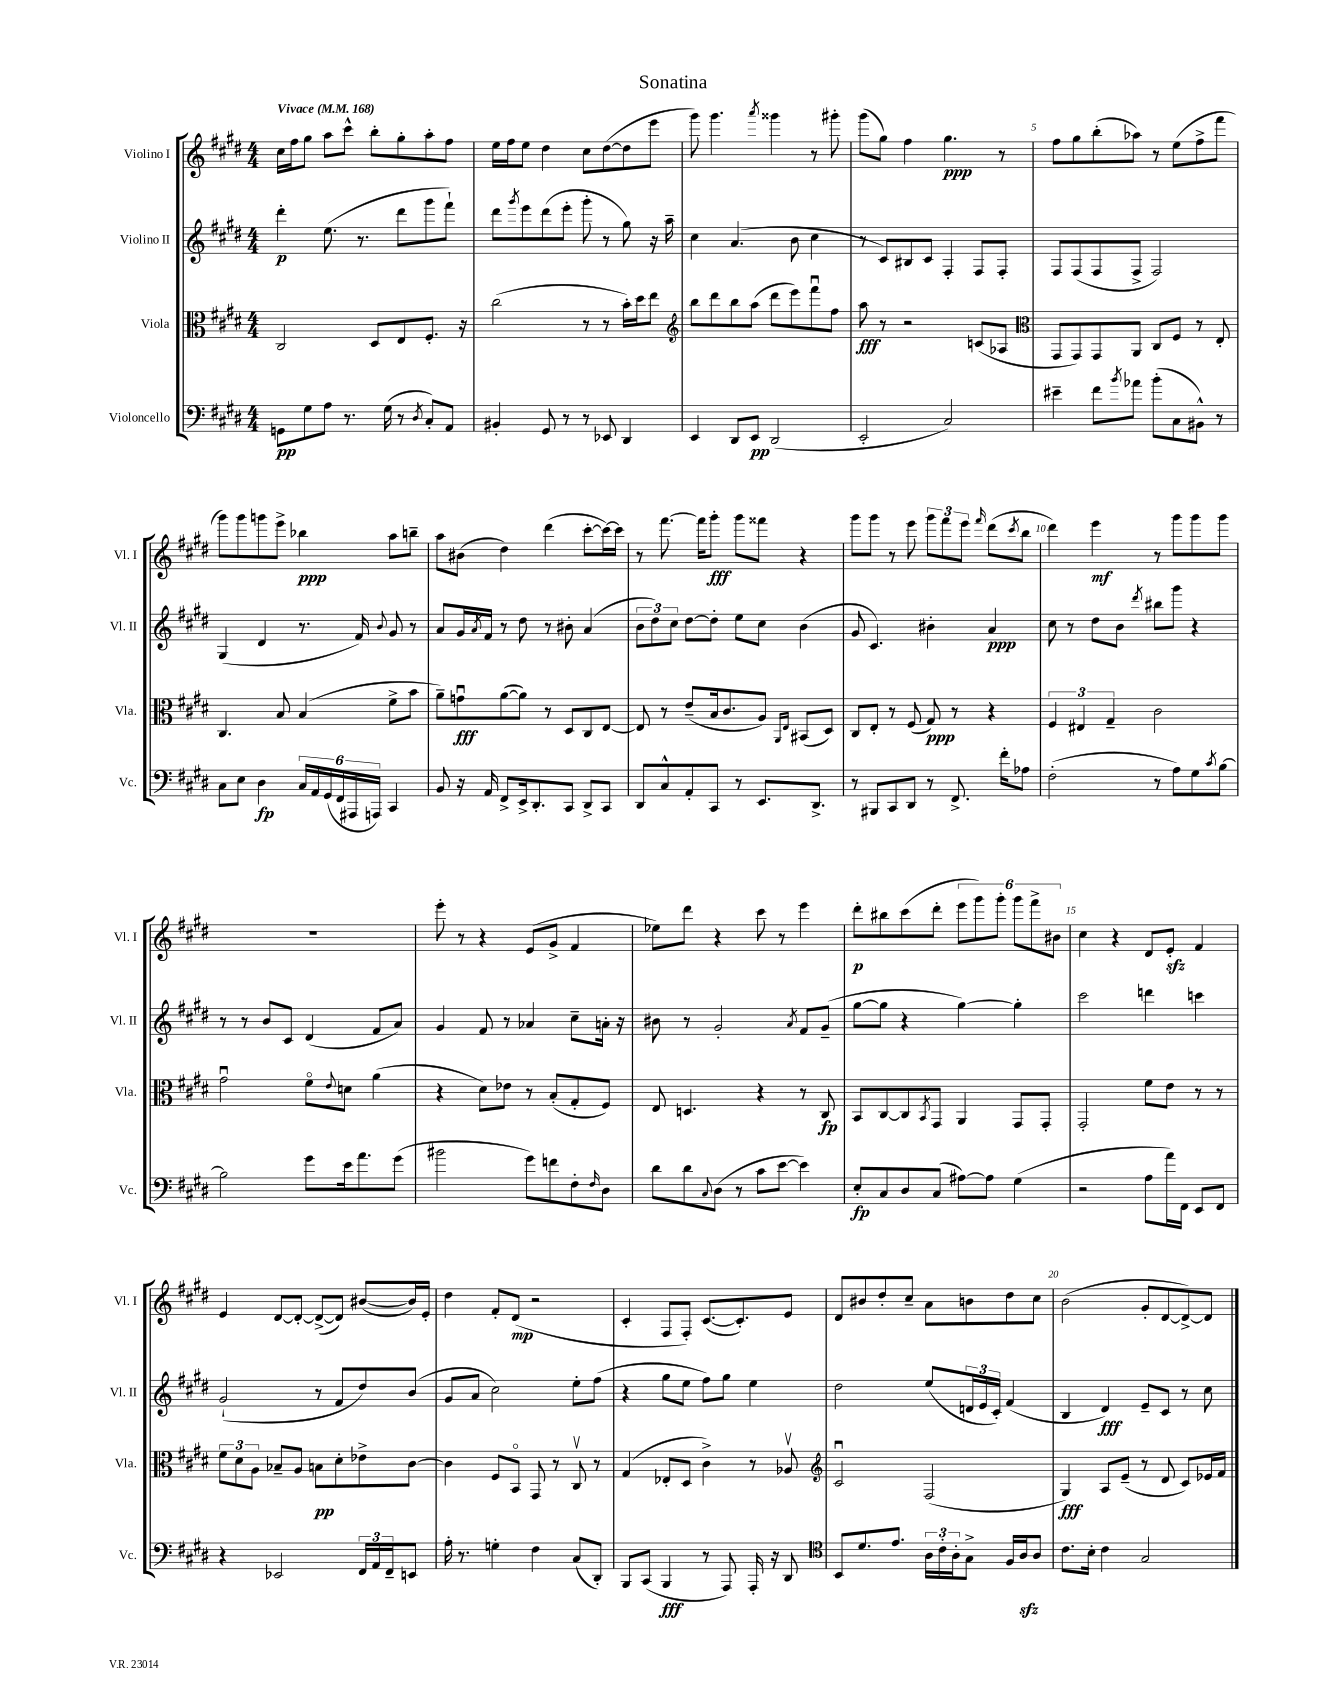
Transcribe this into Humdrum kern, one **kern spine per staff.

**kern	**kern	**kern	**kern
*staff4	*staff3	*staff2	*staff1
*clefF4	*clefC3	*clefG2	*clefG2
*k[f#c#g#d#]	*k[f#c#g#d#]	*k[f#c#g#d#]	*k[f#c#g#d#]
*M4/4	*M4/4	*M4/4	*M4/4
*MM168	*MM168	*MM168	*MM168
8GG\L	2C#/	4ddd#'\	16cc#\LL
.	.	.	16ff#\J
8G#\	.	.	8gg#\J
8A\J	.	(8.ee\	8aa\L
8.r	.	.	8ccc#^^\J
.	.	8.r	.
.	8D#/L	.	8bb'\L
(16G#\	.	.	.
8r	8E/	8ddd#\L	8gg#'\
8qD#/	.	.	.
8C#'/L)	8.F#'/J	8ggg#\	8aa'\
8AA/J	.	8fff#`\J)	8ff#\J
.	16r	.	.
=	=	=	=
4BB#'/	(2cc#\	8ddd#\L	16ee\LL
.	.	.	16ff#\J
.	.	8qggg#/	.
.	.	8eee\	8ee\J
8GG#/	.	(8ddd#\	4dd#\
8r	.	8eee'\J	.
8r	8r	8ggg#'\	8cc#\L
8EE-/	8r	8r	([8dd#\
4DD#/	16b'\LL)	8gg#\)	8dd#\]
.	16dd#\J	.	.
.	8ee\J	16r	8eee\J
.	.	16aa~\	.
=	=	=	=
*	*clefG2	*	*
4EE/	8bb\L	4cc#\	8ggg#\)
.	8ddd#\	.	4.ggg#\
8DD#/L	8bb\	(4.a/	.
8EE/J	(8aa\J	.	.
.	.	.	8qaaa/
(2DD#/	8ddd#\L	.	4ggg##\
.	8eee\)	8b\	.
.	8fff#u\	4cc#\	8r
.	8ff#\J	.	8ggg#'\
=	=	=	=
2EE'/	8aa\	8r	(8ggg#\L
.	8r	8c#/L)	8gg#\J)
.	2r	8B#/	4ff#\
.	.	8c#/J	.
2C#/)	.	4F#'/	4.gg#\
.	(8c/L	8F#/L	.
.	8A-/J	8F#'/J	8r
=	=	=	=
*	*clefC3	*	*
4e#~\	8GG#/L	8F#/L	8ff#\L
.	8GG#/)	(8F#/	8gg#\
8f#\L	8GG#/	8F#/	(8bb'\
8qb/	.	.	.
8a-\J	8AA/J	8F#^/J	8aa-\J)
(8b'\L	8C#/L	2F#/)	8r
8C#\	8F#/J	.	(8ee\L
8BB#^^\J)	8r	.	8ff#^\
8r	8E'/	.	8fff#\J
=	=	=	=
8C#\L	4.C#/	(4G#/	8ggg#\L)
8E\J	.	.	8ggg#\
4D#\	.	4d#/	8ggg\
.	8B/	.	8eee^\J
24C#/LL	(4B/	8.r	4bb-\
24AA/	.	.	.
(24GG#/	.	.	.
24FF#/	.	.	.
24AAA#/	.	.	.
.	.	16f#/)	.
24AAA/JJ)	.	.	.
.	.	8qqb/	.
4CC#/	8f#^\L	8g#/	8aa\L
.	8b\J	8r	8bb~\J
=	=	=	=
8BB/	8a~\L)	8a/L	8aa\L
16r	8gu\	16g#/L	(8b#\J
.	.	8qa/	.
16AA/	.	16f#/JJ	.
8FF#^/L	([8a\	8r	4dd#\)
16EE^/k	8a\]J)	8dd#\	.
8.DD#'/	.	.	.
.	8r	8r	(4ddd#\
8CC#/J	8D#/L	8b#'\	.
8DD#^/L	8C#/	(4a/	[8ccc#'\L
8CC#/J	[8E/J	.	16ccc#\_L)
.	.	.	16ccc#\]JJ
=	=	=	=
8DD#/L	8E/]	12b\L	8r
.	.	12dd#\)	.
8C#^^/	8r	.	[8.fff#\
.	.	12cc#\J	.
8AA'/	(8e~/L	[8dd#\L	.
.	.	.	16fff#\]LK
8CC#/J	16B/k	8dd#'\]J	8ggg#'\J
.	8.c#/	.	.
8r	.	8ee\L	8ggg#\L
8.EE/L	8A/J)	8cc#\J	8fff##\J
.	16qqAA/LL	.	.
.	16qqE/JJ	.	.
.	(8BB#/L	(4b\	4r
8.DD#^/J	.	.	.
.	8D#/J)	.	.
=	=	=	=
8r	8C#/L	8g#/	8ggg#\L
8BBB#/L	8E'/J	4.c#/)	8ggg#\J
8CC#/	8r	.	8r
8DD#/J	(8F#/	.	8eee\
8r	8G#/)	4b#'\	12ggg#\L
.	.	.	12fff#\
8.FF#^/	8r	.	.
.	.	.	12eee\J
.	.	.	16qqfff#/
.	4r	4a/	(8ddd#\L
16f#'\LK	.	.	.
.	.	.	8qccc#/
8A-\J	.	.	8bb\J
=	=	=	=
(2F#'\	6F#/	8cc#\	4ddd#\)
.	.	8r	.
.	6E#/	.	.
.	.	8dd#\L	4eee\
.	6G#~/	.	.
.	.	8b\J	.
.	.	8qddd#/	.
8r	2c#\	8bb#\L	8r
8A\L)	.	8ggg#\J	8ggg#\L
8G#\	.	4r	8ggg#\
8qc#/	.	.	.
[8B\J	.	.	8ggg#\J
=	=	=	=
2B\]	2g#u\	8r	1r
.	.	8r	.
.	.	8b/L	.
.	.	8c#/J	.
8g#\L	8f#o\L	(4d#/	.
.	8qqe/	.	.
16e\k	8d\J	.	.
8.a\	.	.	.
.	(4a\	8f#/L	.
(8g#\J	.	8a/J)	.
=	=	=	=
2b#\	4r	4g#/	8eee'\
.	.	.	8r
.	8d#\L)	8f#/	4r
.	8e-\J	8r	.
8g#\L)	8r	4a-/	(8e/L
8f\	(8B'/L	.	8g#^/J
8F#'\	8G#'/	8cc#~\L	4f#/
16qqF#/	.	.	.
8D#\J	8F#/J)	16a'\Jk	.
.	.	16r	.
=	=	=	=
8d#\L	8E/	8b#\	8ee-\L)
8d#\	4.D/	8r	8ddd#\J
8qqC#/	.	.	.
(8D#\J	.	2g#'/	4r
8r	.	.	.
8c#\L	4r	.	8ccc#\
[8e\J	.	.	8r
.	.	8qa/	.
4e\])	8r	8f#/L	4eee\
.	8C#/	(8g#~/J	.
=	=	=	=
8E'/L	8BB/L	[8gg#\L	8ddd#'\L
8C#/	[8C#/	8gg#\]J	8bb#\
8D#/	8C#/]	4r	(8ccc#\
.	8qBB/	.	.
(8C#/J	8GG#/J	.	8ddd#'\J
[8A#\L)	4AA/	[4gg#\)	12eee\L
.	.	.	12ggg#\)
8A#\]J	.	.	.
.	.	.	12ggg#'\J
(4G#\	8GG#/L	4gg#'\]	12ggg#\L
.	.	.	12fff#^\
.	8GG#'/J	.	.
.	.	.	12b#\J
=	=	=	=
2r	2GG#'/	2ccc#\	4cc#\
.	.	.	4r
8A\L	8f#\L	4ddd\	8d#/L
16a\L)	8e\J	.	8e'/J
16FF#\JJ	.	.	.
8EE/L	8r	4ccc\	4f#/
8FF#/J	8r	.	.
=	=	=	=
4r	12f#\L	(2g#`/	4e/
.	12d#\	.	.
.	12A\J	.	.
2EE-/	8B-~/L	.	[8d#/L
.	8A/J	.	8d#'/_J
.	8B\L	8r	(8d#^/_L
.	8d#'\	8f#/L	8d#/]J)
24FF#/LL	8e-^\	8dd#/)	([8b#/L
24AA/	.	.	.
24FF#~/J	.	.	.
8EE/J	[8c#\J	(8b/J	16b#/]L)
.	.	.	16e'/JJ
=	=	=	=
16A'\	4c#\]	8g#/L	4dd#\
8.r	.	.	.
.	.	8a/J	.
4G'\	8F#/L	2cc#\)	8f#'/L
.	8BBo/J	.	(8d#/J
4F#\	8GG#/	.	2r
.	8r	.	.
(8C#/L	8C#v/	8ee'\L	.
8DD#'/J)	8r	(8ff#\J	.
=	=	=	=
8BBB/L	(4G#/	4r	4c#'/
(8CC#/J	.	.	.
4BBB/	8E-'/L	8gg#\L	8F#/L
.	8D#/J	8ee\J	8F#'/J)
8r	4c#^\)	8ff#\L)	([8.c#/L
8AAA/)	.	8gg#\J	.
.	.	.	8.c#'/])
16AAA'/	8r	4ee\	.
16r	.	.	.
8DD#/	8A-v/	.	8e/J
=	=	=	=
*clefC4	*clefG2	*	*
8BB/L	2c#u/	2dd#\	8d#/L
8.d#/	.	.	8b#/
.	.	.	8dd#'/
8.e/J	.	.	.
.	.	.	8cc#~/J
24A\LL	(2F#/	(8ee/L	8a\L
24c#'\	.	.	.
24A'\J	.	.	.
8G#^\J	.	24d/L	8b\
.	.	24e/	.
.	.	24c#'/JJ)	.
16F#/LL	.	(4f#/	8dd#\
16A/J	.	.	.
8A/J	.	.	8cc#\J
=	=	=	=
8.c#\L	4G#/)	4B/	(2b\
16B'\Jk	.	.	.
4c#\	8A/L	4d#/)	.
.	(8e~/J	.	.
2G#/	8r	8e~/L	8g#'/L
.	8d#/	8c#/J	[8d#/
.	8c#/L)	8r	8d#^/_)
.	16e-/L	8cc#\	8d#/]J
.	16f#/JJ	.	.
==	==	==	==
*-	*-	*-	*-
